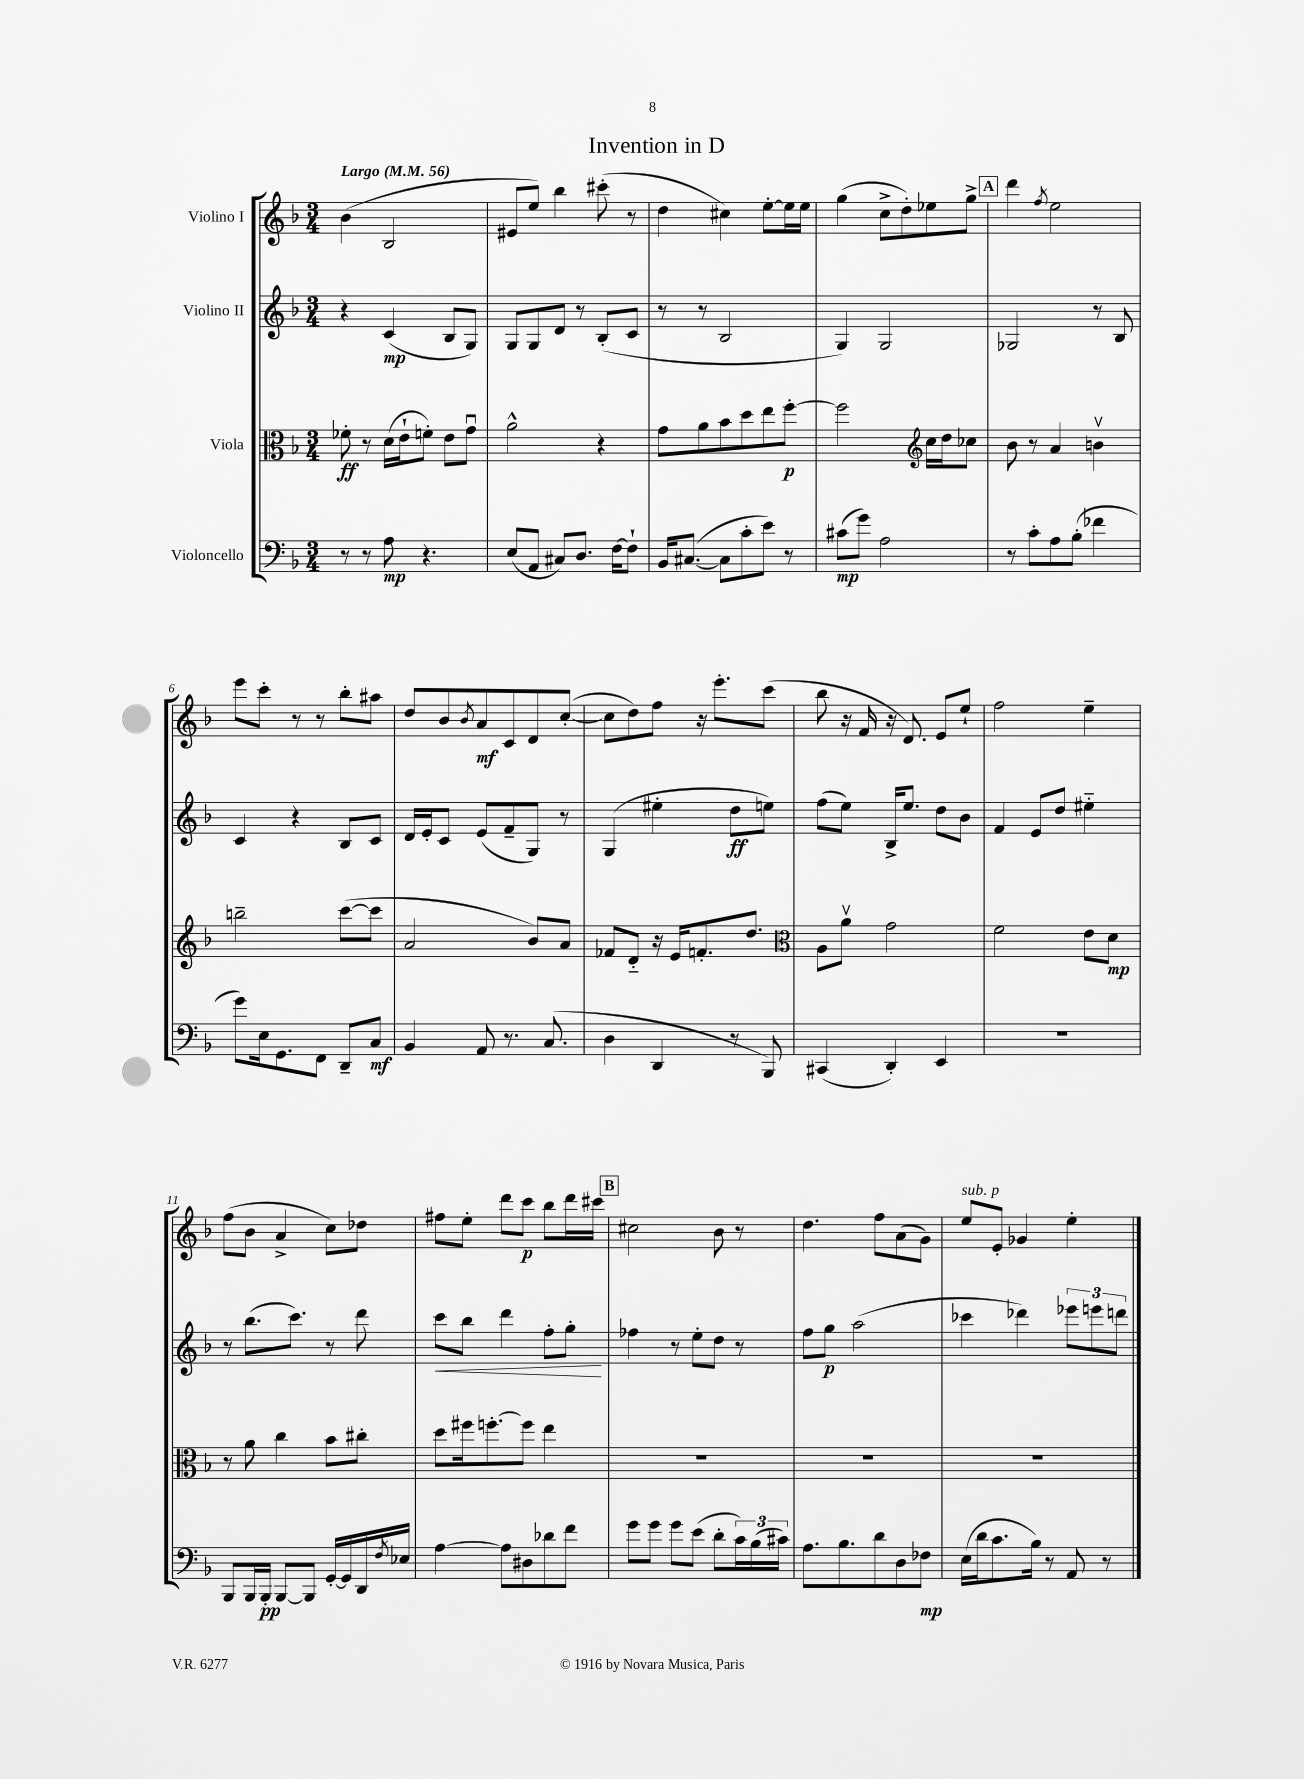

**kern	**dynam	**kern	**dynam	**kern	**dynam	**kern	**dynam
*part4	*part4	*part3	*part3	*part2	*part2	*part1	*part1
*staff4	*staff4	*staff3	*staff3	*staff2	*staff2	*staff1	*staff1
*I"Violoncello	*	*I"Viola	*	*I"Violino II	*	*I"Violino I	*
*clefF4	*	*clefC3	*	*clefG2	*	*clefG2	*
*k[b-]	*	*k[b-]	*	*k[b-]	*	*k[b-]	*
*M3/4	*	*M3/4	*	*M3/4	*	*M3/4	*
*MM56	*	*MM56	*	*MM56	*	*MM56	*
=1	=1	=1	=1	=1	=1	=1	=1
!	!	!	!	!	!	!LO:TX:a:B:t=Largo	!
8r	.	8f-X'\	ff	4r	.	(4b-\	.
8r	.	8r	.	.	.	.	.
8A\	mp	(16d\LL	.	(4c/	mp	2B-/	.
.	.	16e`\J	.	.	.	.	.
4.r	.	8fn'\J)	.	.	.	.	.
.	.	8e\L	.	8B-/L	.	.	.
.	.	8gu\J	.	8G/J)	.	.	.
=2	=2	=2	=2	=2	=2	=2	=2
(8E/L	.	2a^^\	.	8G/L	.	8e#X/L	.
8AA/J	.	.	.	8G/	.	8ee/J)	.
8C#X/L)	.	.	.	8d/J	.	4bb-\	.
8.D/J	.	.	.	8r	.	.	.
.	.	4r	.	(8B-'/L	.	(8ccc#X'\	.
[16F\KL	.	.	.	.	.	.	.
8F`\J]	.	.	.	8c/J	.	8r	.
=3	=3	=3	=3	=3	=3	=3	=3
16BB-/KL	.	8g\L	.	8r	.	4dd\	.
([8.C#X/J	.	.	.	.	.	.	.
.	.	8a\	.	8r	.	.	.
8C#\L]	.	8b-\	.	2B-/	.	4cc#X\)	.
8c'\	.	8dd\	.	.	.	.	.
8e\J)	.	8ee\	.	.	.	[8ee'\L	.
8r	.	[8ff'\J	p	.	.	16ee\L]	.
.	.	.	.	.	.	16ee\JJ	.
=4	=4	=4	=4	=4	=4	=4	=4
(8c#X\L	mp	2ff\]	.	4G/)	.	(4gg\	.
8g\J)	.	.	.	.	.	.	.
2A\	.	.	.	2G/	.	8cc^\L	.
.	.	.	.	.	.	8dd'\)	.
*	*	*clefG2	*	*	*	*	*
.	.	16cc\LL	.	.	.	8ee-X\	.
.	.	16dd\J	.	.	.	.	.
.	.	8cc-X\J	.	.	.	8gg^\J	.
!!LO:REH:place=s1:t=A
=5	=5	=5	=5	=5	=5	=5	=5
8r	.	8b-\	.	2G-X/	.	4ddd\	.
8c'\L	.	8r	.	.	.	.	.
.	.	.	.	.	.	8qff/	.
8A\	.	4a/	.	.	.	2ee\	.
(8B-'\J	.	.	.	.	.	.	.
4f-X\	.	4bnv\	.	8r	.	.	.
.	.	.	.	8B-/	.	.	.
!!LO:LB:g=z
=6	=6	=6	=6	=6	=6	=6	=6
8g\L)	.	2bbn~\	.	4c/	.	8eee\L	.
16E\k	.	.	.	.	.	8ccc'\J	.
8.GG\	.	.	.	.	.	.	.
.	.	.	.	4r	.	8r	.
8FF\J	.	.	.	.	.	8r	.
8DD~/L	.	([8ccc\L	.	8B-/L	.	8bb-'\L	.
8C/J	mf	8ccc\J]	.	8c/J	.	8aa#X\J	.
=7	=7	=7	=7	=7	=7	=7	=7
4BB-/	.	2a/	.	16d/LL	.	8dd/L	.
.	.	.	.	16e'/J	.	.	.
.	.	.	.	8c/J	.	8b-/	.
.	.	.	.	.	.	8qb-/	.
8AA/	.	.	.	(8e/L	.	8a/	mf
8.r	.	.	.	8f~/	.	8c/	.
.	.	8b-/L)	.	8G/J)	.	8d/	.
(8.C/	.	.	.	.	.	.	.
.	.	8a/J	.	8r	.	([8cc'/J	.
=8	=8	=8	=8	=8	=8	=8	=8
4D\	.	8f-X/L	.	(4G/	.	8cc\L]	.
.	.	8d/J	.	.	.	8dd\)	.
4DD/	.	16r	.	4ee#X'\	.	8ff\J	.
.	.	16e/KL	.	.	.	.	.
.	.	8.fn'/	.	.	.	16r	.
.	.	.	.	.	.	8.eee'\L	.
8r	.	.	.	8dd\L	ff	.	.
.	.	8.dd/J	.	.	.	.	.
8BBB-/)	.	.	.	8een\J)	.	(8ccc\J	.
=9	=9	=9	=9	=9	=9	=9	=9
*	*	*clefC3	*	*	*	*	*
(4CC#X/	.	8A\L	.	(8ff\L	.	8bb-\	.
.	.	8av\J	.	8ee\J)	.	16r	.
.	.	.	.	.	.	16f/	.
4DD'/)	.	2g\	.	16B-^/KL	.	16r	.
.	.	.	.	8.ee/J	.	8.d/)	.
4EE/	.	.	.	8dd\L	.	8e/L	.
.	.	.	.	8b-\J	.	8ee`/J	.
=10	=10	=10	=10	=10	=10	=10	=10
2.r	.	2f\	.	4f/	.	2ff\	.
.	.	.	.	8e/L	.	.	.
.	.	.	.	8dd/J	.	.	.
.	.	8e\L	.	4ee#X\	.	4ee~\	.
.	.	8d\J	mp	.	.	.	.
!!LO:LB:g=z
=11	=11	=11	=11	=11	=11	=11	=11
8BBB-/L	.	8r	.	8r	.	(8ff\L	.
16BBB-/L	.	8a\	.	(8.bb-\L	.	8b-\J	.
16BBB-'/JJ	pp	.	.	.	.	.	.
[8BBB-/L	.	4cc\	.	.	.	4a^/	.
.	.	.	.	8.ccc\J)	.	.	.
8BBB-/J]	.	.	.	.	.	.	.
[16GG'/LL	.	8b-\L	.	8r	.	8cc\L)	.
16GG/]	.	.	.	.	.	.	.
16DD/	.	8cc#X'\J	.	8ddd\	.	8dd-X\J	.
8qF/	.	.	.	.	.	.	.
16E-X/JJ	.	.	.	.	.	.	.
=12	=12	=12	=12	=12	=12	=12	=12
!	!	!	!	!	!LO:HP:b	!	!
[4A\	.	8dd\L	.	8ccc\L	<	8ff#X\L	.
.	.	16ff#X\k	.	8bb-\J	.	8ee'\J	.
.	.	[8.ffn'\	.	.	.	.	.
8A\L]	.	.	.	4ddd\	.	8ddd\L	.
8D#X\	.	8ff\J]	.	.	.	8ccc\J	p
8d-X\	.	4ee\	.	8ff'\L	.	8bb-\L	.
8f\J	.	.	.	8gg'\J	.	16ddd\L	.
.	.	.	.	.	.	16ccc#X\JJ	.
.	.	.	.	.	[	.	.
!!LO:REH:place=s1:t=B
=13	=13	=13	=13	=13	=13	=13	=13
8g\L	.	2.r	.	4ff-X\	.	2cc#X\	.
8g\J	.	.	.	.	.	.	.
8g\L	.	.	.	8r	.	.	.
(8e\J	.	.	.	8ee'\L	.	.	.
8d'\L	.	.	.	8dd\J	.	8b-\	.
24c\L)	.	.	.	8r	.	8r	.
(24B-\	.	.	.	.	.	.	.
24c#X\JJ)	.	.	.	.	.	.	.
=14	=14	=14	=14	=14	=14	=14	=14
8.A\L	.	2.r	.	8ff\L	.	4.dd\	.
.	.	.	.	8gg\J	p	.	.
8.B-\	.	.	.	.	.	.	.
.	.	.	.	(2aa\	.	.	.
8d\	.	.	.	.	.	8ff\L	.
8D\	.	.	.	.	.	(8a\	.
8F-X\J	mp	.	.	.	.	8g\J)	.
=15	=15	=15	=15	=15	=15	=15	=15
!	!	!	!	!	!	!LO:TX:a:i:t=sub. p	!
(16E\LL	.	2.r	.	4ccc-X\	.	8ee/L	.
16d\J	.	.	.	.	.	.	.
8.c\	.	.	.	.	.	8e'/J	.
.	.	.	.	4ddd-X\)	.	4g-X/	.
16B-\Jk)	.	.	.	.	.	.	.
8r	.	.	.	.	.	.	.
8AA/	.	.	.	12eee-X\L	.	4ee'\	.
.	.	.	.	12eeen\	.	.	.
8r	.	.	.	.	.	.	.
.	.	.	.	12dddn\J	.	.	.
==	==	==	==	==	==	==	==
*-	*-	*-	*-	*-	*-	*-	*-
